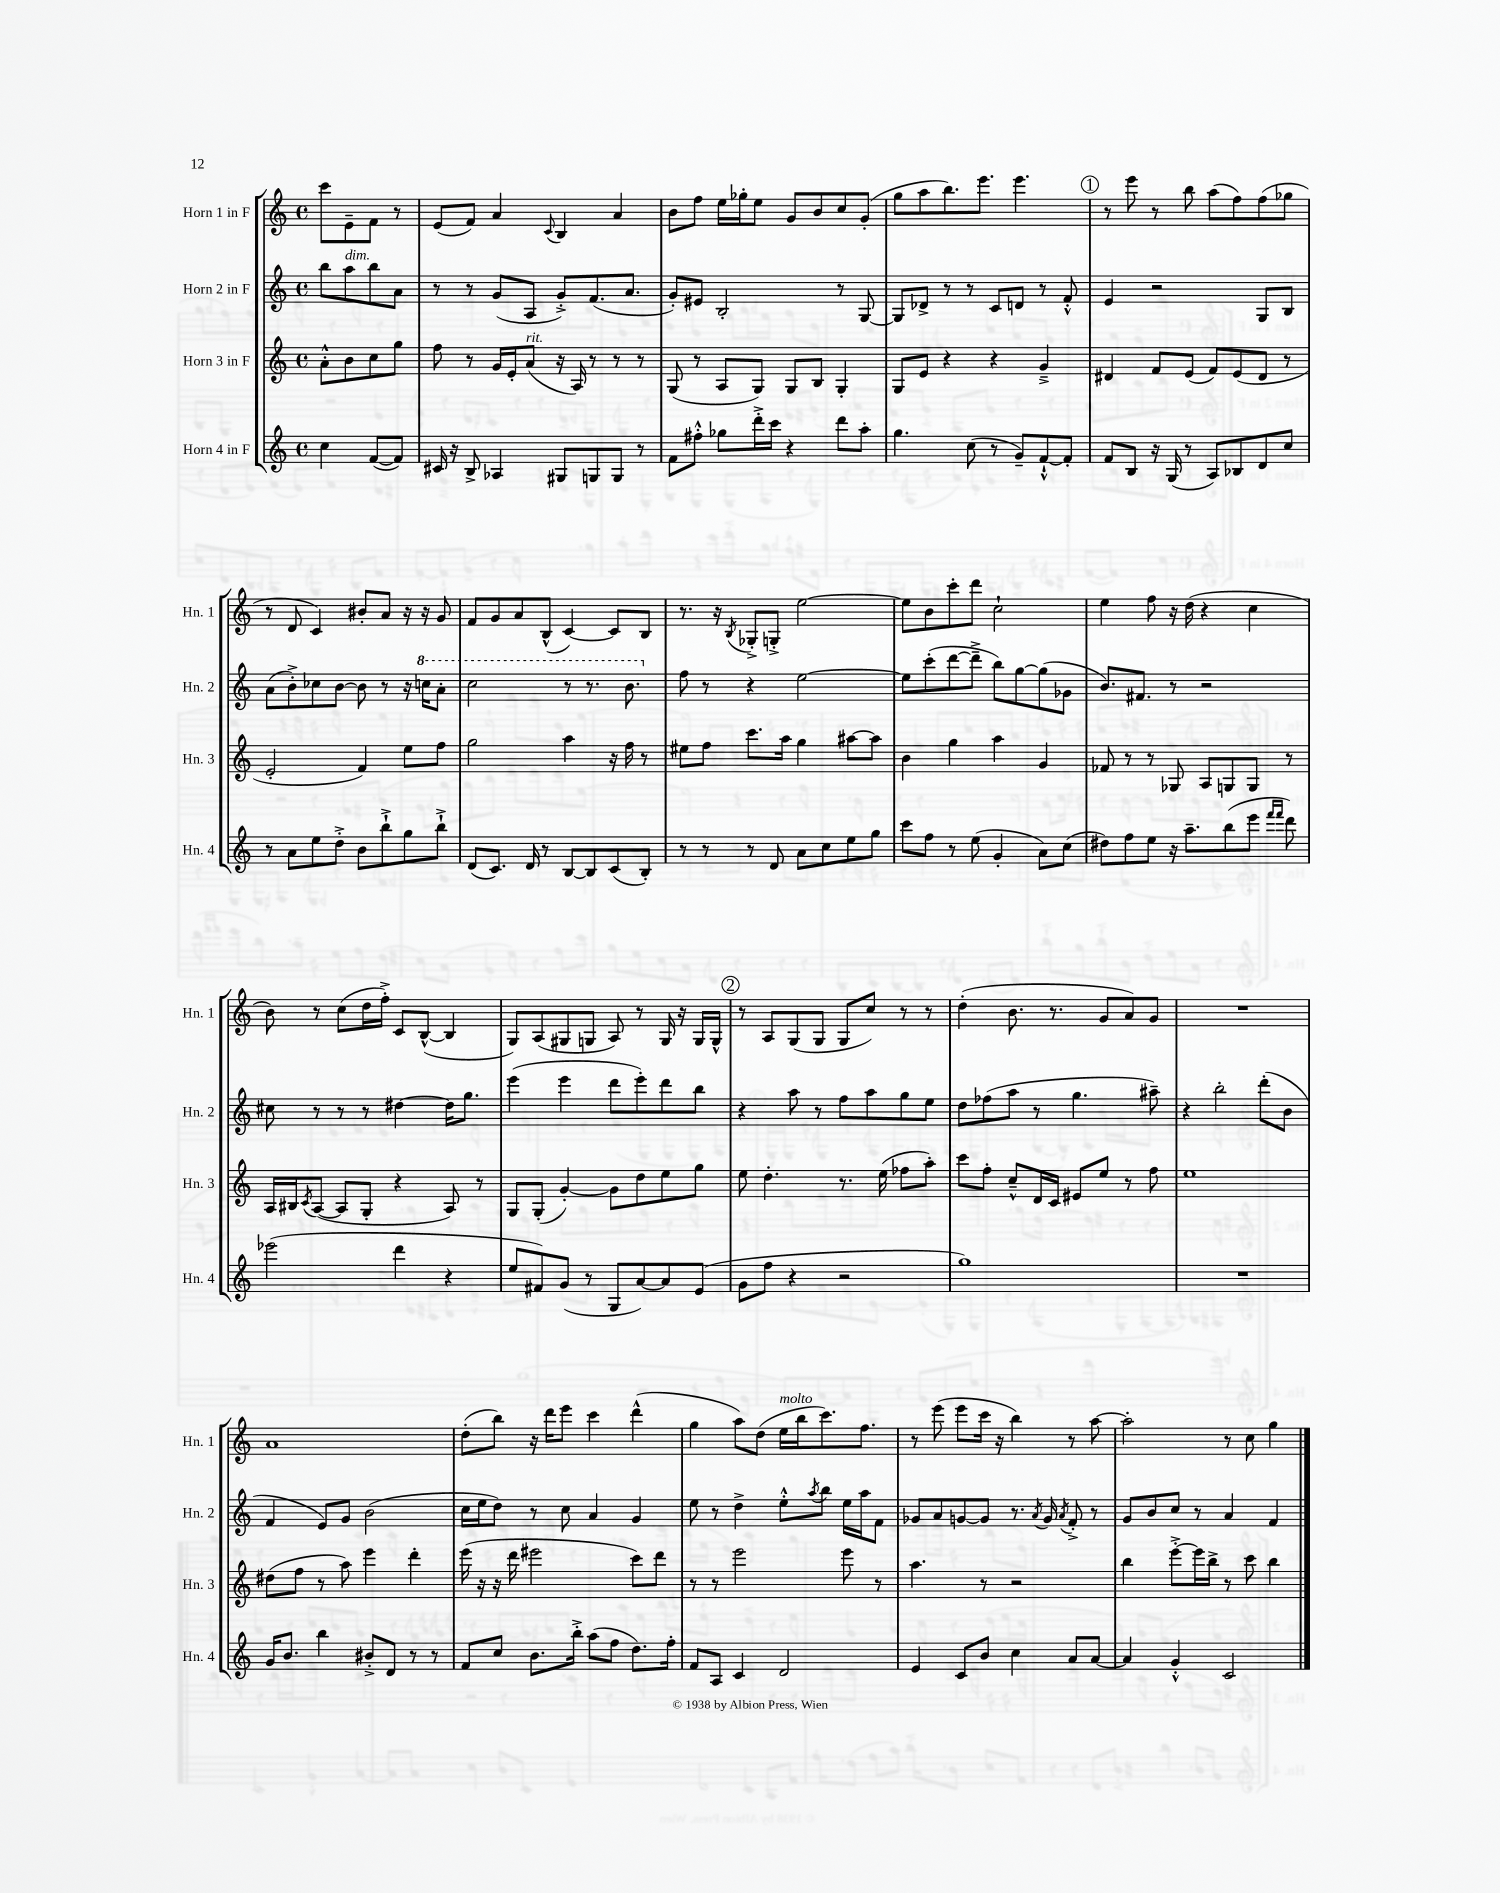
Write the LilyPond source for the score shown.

<<
\new StaffGroup <<
\new Staff = "s0" \with { instrumentName = "Horn 1 in F" shortInstrumentName = "Hn. 1" } {
    \clef treble \key c \major \defaultTimeSignature \time 4/4 \partial 2
    c'''8 e'8-- f'8 r8 |
    e'8( f'8) a'4 \appoggiatura { c'8 } b4 a'4 |
    b'8 f''8 e''16 ges''16-. e''8 g'8 b'8 c''8 g'8-.( |
    g''8 a''8 b''8.) e'''8. e'''4. |
    \mark \markup { \circle "1" } r8 e'''8 r8 b''8 a''8( f''8) f''8( ges''8 |
    r8 d'8 c'4) bis'8-. a'8 r16 r16 g'8 |
    f'8 g'8 a'8 b8-^( c'4~) c'8 b8 |
    r8. r16 \acciaccatura { b8 } ges8-.-> g8-.-> e''2~ |
    e''8 b'8 c'''8-. d'''8 c''2-! |
    e''4 f''8 r16 d''16( r4 c''4 |
    b'8) r8 c''8( d''16 f''16-.->) c'8 b8~-^( b4 |
    g8) a8( gis8 g8 a8) r8 g16 r16 g16 g16-^ |
    \mark \markup { \circle "2" } r8 a8 g8( g8 g8 c''8) r8 r8 |
    d''4-.( b'8. r8. g'8 a'8) g'8 |
    R1 |
    a'1 |
    d''8-.( b''8) r16 d'''16 e'''8 c'''4 d'''4-^( |
    g''4 a''8) d''8( e''16^\markup { \italic "molto" } b''16 c'''8.) f''8. |
    r8 e'''8( e'''8 c'''16 r16 b''4) r8 a''8~ |
    a''2-. r8 c''8 g''4 \bar "|." |
}
\new Staff = "s1" \with { instrumentName = "Horn 2 in F" shortInstrumentName = "Hn. 2" } {
    \clef treble \key c \major \defaultTimeSignature \time 4/4 \partial 2
    b''8 a''8^\markup { \italic "dim." } b''8 a'8 |
    r8 r8 g'8( a8 g'8-.->) f'8.( a'8. |
    g'8-.) eis'8 b2-. r8 g8~ |
    g8 des'8-> r8 r8 c'8 d'8 r8 f'8-.-^ |
    \mark \markup { \circle "1" } e'4 r2 g8 b8 |
    a'8( b'8-.->) ces''8 b'8~ b'8 r8 r16 \ottava #1 c'''!16 a''8-. |
    c'''2 r8 r8. b''8. \ottava #0 |
    f''8 r8 r4 e''2~ |
    e''8 c'''8-.( d'''8~ d'''8---> b''8) g''8~ g''8( ges'8 |
    b'8.) fis'8. r8 r2 |
    cis''8 r8 r8 r8 dis''4~ dis''16 g''8. |
    e'''4( e'''4 d'''8 e'''8-.) d'''8 b''8 |
    \mark \markup { \circle "2" } r4 a''8 r8 f''8 a''8 g''8 e''8 |
    d''8 fes''8( a''8 r8 g''4. ais''8--) |
    r4 b''2-. d'''8-.( b'8 |
    f'4 e'8) g'8 b'2( |
    c''16 e''16 d''8) r8 c''8 a'4 g'4 |
    e''8 r8 d''4-> e''8-.-^ \acciaccatura { a''8 } b''8 e''16 a''16 f'8 |
    ges'8 a'8 g'8~ g'8 r8. \acciaccatura { a'8 } g'16 \acciaccatura { a'8 } f'8-.-> r8 |
    g'8 b'8 c''8 r8 a'4 f'4 \bar "|." |
}
\new Staff = "s2" \with { instrumentName = "Horn 3 in F" shortInstrumentName = "Hn. 3" } {
    \clef treble \key c \major \defaultTimeSignature \time 4/4 \partial 2
    a'8-.-^ b'8 c''8 g''8 |
    f''8 r8 g'16 e'16-. a'8^\markup { \italic "rit." }( r16 a16) r8 r8 r8 |
    g8( r8 a8 g8) g8 b8 g4-. |
    g8 e'8 r4 r4 g'4---> |
    \mark \markup { \circle "1" } dis'4 f'8 e'8( f'8) e'8( dis'8 r8 |
    e'2-. f'4) e''8 f''8 |
    g''2 a''4 r16 f''16 r8 |
    eis''8 f''8 c'''8. a''16 g''4 ais''8~ ais''8 |
    b'4 g''4 a''4 g'4 |
    fes'8 r8 r8 ges8 a8 g8 g8 r8 |
    a16 bis16 \acciaccatura { c'8 } a8~( a8 g8-. r4 a8) r8 |
    g8 g8-.( g'4~-.) g'8 d''8 e''8 g''8 |
    \mark \markup { \circle "2" } e''8 d''4.-. r8. e''16( fes''8 a''8-.) |
    c'''8 f''8-. c''8---^ d'16 c'16 eis'8 e''8 r8 f''8 |
    e''1 |
    dis''8( f''8 r8 a''8) e'''4 d'''4-. |
    e'''16( r16 r16 d'''16 eis'''2 c'''8) d'''8 |
    r8 r8 e'''2 e'''8 r8 |
    a''4. r8 r2 |
    b''4 e'''8~-.-> e'''16 b''16-> r8 c'''8 b''4 \bar "|." |
}
\new Staff = "s3" \with { instrumentName = "Horn 4 in F" shortInstrumentName = "Hn. 4" } {
    \clef treble \key c \major \defaultTimeSignature \time 4/4 \partial 2
    c''4 f'8~( f'8) |
    cis'16 r16 b8-> aes4 gis8 g8 g8 r8 |
    f'8 fis''8-.-^ ges''8 d'''16-.-> c'''16 r4 d'''8 a''8-. |
    g''4. c''8( r8 g'8--) f'8~-!-^ f'8-. |
    \mark \markup { \circle "1" } f'8 b8 r16 g16( r8 a8) bes8 d'8 c''8 |
    r8 a'8 e''8 d''8-.-> b'8 b''8-!-> g''8 b''8-!-> |
    d'8( c'8.) d'16 r8 b8~ b8 c'8( b8-.) |
    r8 r8 r8 d'8 a'8 c''8 e''8 g''8 |
    c'''8 f''8 r8 e''8( g'4-. a'8) c''8( |
    dis''8) f''8 e''8 r16 a''8.-- b''8( e'''8 \grace { f'''16 f'''16 } d'''8) |
    ees'''2( d'''4 r4 |
    e''8 fis'8) g'8( r8 g8 a'8~) a'8 e'8( |
    \mark \markup { \circle "2" } g'8 f''8 r4 r2 |
    g''1) |
    R1 |
    g'16 b'8. b''4 bis'8-.-> d'8 r8 r8 |
    f'8 c''8 b'8. b''16-.-> a''8( f''8 d''8.) f''16-. |
    f'8 a8 c'4 d'2 |
    e'4 c'8 b'8 c''4 a'8 a'8~ |
    a'4 g'4-.-^ c'2 \bar "|." |
}
>>
>>
\layout { \context { \Score \remove "Bar_number_engraver" } }
